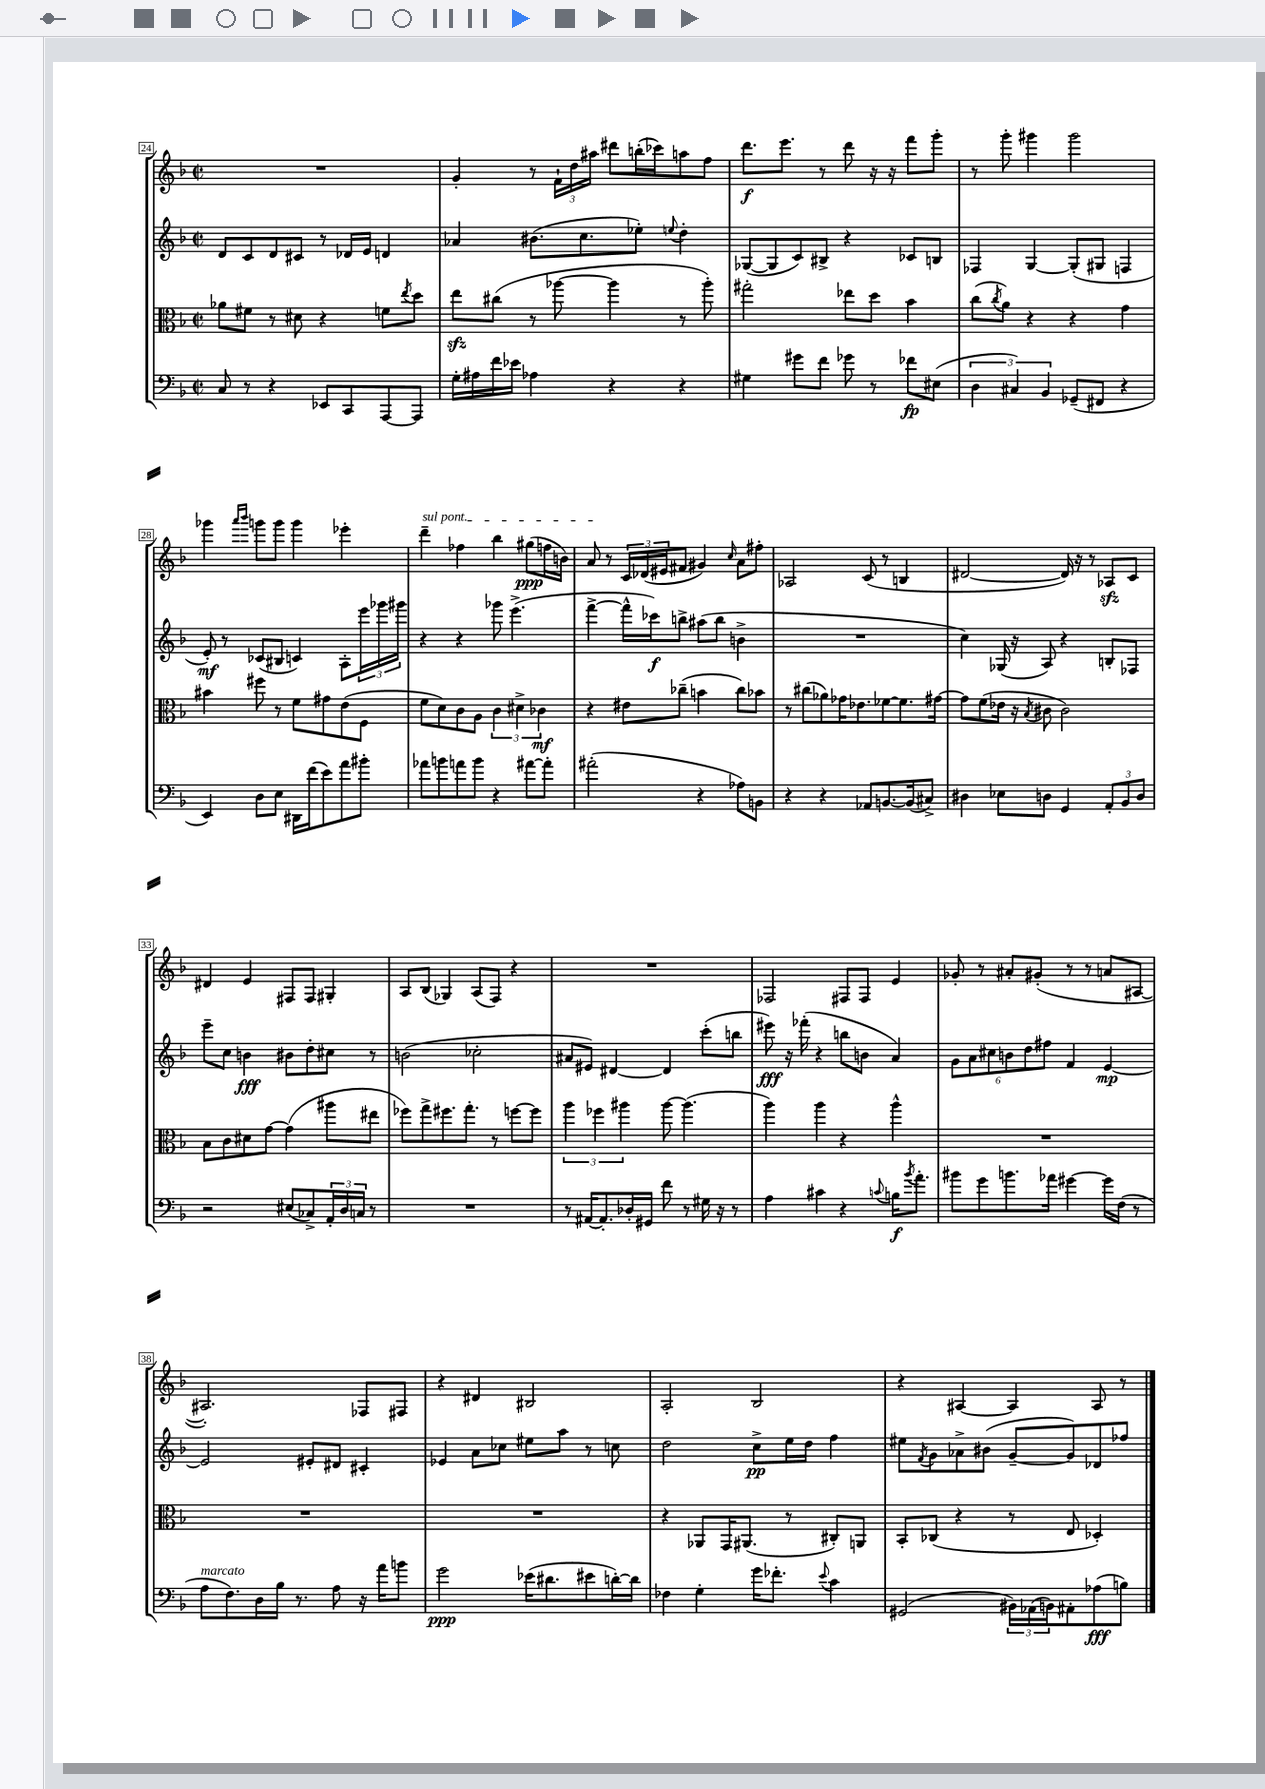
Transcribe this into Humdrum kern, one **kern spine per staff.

**kern	**dynam	**kern	**dynam	**kern	**dynam	**kern	**dynam
*part4	*part4	*part3	*part3	*part2	*part2	*part1	*part1
*staff4	*staff4	*staff3	*staff3	*staff2	*staff2	*staff1	*staff1
*clefF4	*	*clefC3	*	*clefG2	*	*clefG2	*
*k[b-]	*	*k[b-]	*	*k[b-]	*	*k[b-]	*
*M2/2	*	*M2/2	*	*M2/2	*	*M2/2	*
*met(c|)	*	*met(c|)	*	*met(c|)	*	*met(c|)	*
=24	=24	=24	=24	=24	=24	=24	=24
8C/	.	8a-X\L	.	8d/L	.	1r	.
8r	.	8f#X\J	.	8c/	.	.	.
4r	.	8r	.	8d/	.	.	.
.	.	8d#X\	.	8c#X/J	.	.	.
8EE-X/L	.	4r	.	8r	.	.	.
8CC/	.	.	.	16d-X/LL	.	.	.
.	.	.	.	16e/JJ	.	.	.
[8AAA/	.	8fn\L	.	4dn/	.	.	.
.	.	8qee/	.	.	.	.	.
8AAA/J]	.	8dd\J	.	.	.	.	.
=25	=25	=25	=25	=25	=25	=25	=25
16G'\LL	.	8eezz\L	.	4a-X/	.	4g'/	.
16A#X\	.	.	.	.	.	.	.
16f\	.	(8cc#X\J	.	.	.	.	.
16e-X\JJ	.	.	.	.	.	.	.
4A-X\	.	8r	.	(8.b#X\L	.	8r	.
.	.	[8aa-X\	.	.	.	24f`\LL	.
.	.	.	.	.	.	24dd\	.
.	.	.	.	8.cc\	.	.	.
.	.	.	.	.	.	24aa#X\JJ	.
4r	.	4aa-\]	.	.	.	8ddd#X\L	.
.	.	.	.	8ee-X'\J)	.	(16bbn'\L	.
.	.	.	.	.	.	16ccc-X\J)	.
.	.	.	.	8qqeen/	.	.	.
4r	.	8r	.	4dd'\	.	8aan\	.
.	.	8aa-'\)	.	.	.	8ff\J	.
=26	=26	=26	=26	=26	=26	=26	=26
4G#X\	.	2gg#X'\	.	([8G-X/L	.	8.ddd\L	f
.	.	.	.	8G-/]	.	.	.
.	.	.	.	.	.	8.eee\J	.
8g#X\L	.	.	.	8c/)	.	.	.
8f\J	.	.	.	8B#X^/J	.	8r	.
8g-X\	.	8ee-X\L	.	4r	.	8ddd\	.
8r	.	8dd\J	.	.	.	16r	.
.	.	.	.	.	.	16r	.
8f-X\L	fp	4b-\	.	8c-X/L	.	8fff\L	.
(8E#X\J	.	.	.	8Bn/J	.	8ggg'\J	.
=27	=27	=27	=27	=27	=27	=27	=27
6D\	.	(8cc\L	.	4F-X/	.	8r	.
.	.	8qcc/	.	.	.	.	.
.	.	8a\J)	.	.	.	8ggg'\	.
6C#X/)	.	.	.	.	.	.	.
.	.	4r	.	[4G/	.	4ggg#X\	.
6BB-/	.	.	.	.	.	.	.
(8GG-X~/L	.	4r	.	(8G'/L]	.	2ggg#\	.
8FF#X/J	.	.	.	8G#X/J	.	.	.
4r	.	4g\	.	4Fn/	.	.	.
!!LO:LB:g=z
=28	=28	=28	=28	=28	=28	=28	=28
4EE/)	.	4b#X\	.	8e'/)	mf	4ggg-X\	.
.	.	.	.	8r	.	.	.
.	.	.	.	.	.	16qqaaa/LL	.
.	.	.	.	.	.	16qqbbb-/JJ	.
8D\L	.	8ff#X\	.	(8c-X/L	.	8gggn\L	.
8E\J	.	8r	.	8B#X/J	.	8ggg\J	.
16DD#X\LL	.	8f\L	.	4cn/)	.	4ggg\	.
(16f\J	.	.	.	.	.	.	.
8e\)	.	8g#X\	.	.	.	.	.
8a\	.	(8e\	.	8A'\L	.	4eee-X'\	.
8b#X'\J	.	8F\J	.	24eee\L	.	.	.
.	.	.	.	24ggg-X\	.	.	.
.	.	.	.	24ggg#X\JJ	.	.	.
=29	=29	=29	=29	=29	=29	=29	=29
!	!	!	!	!	!	!LO:TX:a:i:t=sul pont.	!
8a-X\L	.	8f\L	.	4r	.	4ddd~\	.
8bn\	.	8d\)	.	.	.	.	.
8an\	.	8c\	.	4r	.	4ff-X\	.
8b\J	.	8A\J	.	.	.	.	.
4r	.	6c\	.	8ggg-X\	.	4bb-\	.
.	.	.	.	(4.eee^\	.	.	.
.	.	6d#X^\	.	.	.	.	.
[8a#X\L	.	.	.	.	.	(8gg#X\L	ppp
.	.	6c-X\	mf	.	.	.	.
8a#'\J]	.	.	.	.	.	16ffn\L	.
.	.	.	.	.	.	16bn\JJ)	.
=30	=30	=30	=30	=30	=30	=30	=30
(2a#X'\	.	4r	.	[4fff^\	.	8a/	.
.	.	.	.	.	.	8r	.
.	.	8e#X\L	.	16fff^^\LL]	.	24c/LL	.
.	.	.	.	.	.	(24d-X/	.
.	.	.	.	16ccc-X\J)	f	.	.
.	.	.	.	.	.	24e#X/J	.
.	.	(8cc-X~\J	.	8bbn^\J	.	8f#X/J	.
4r	.	4bn\	.	(8aa#X\L	.	4g#X/)	.
.	.	.	.	8bb\J	.	.	.
.	.	.	.	.	.	16qqcc/	.
8A-X\L)	.	8cc-\L)	.	4bn^\	.	8a\L	.
8BBn\J	.	8b-X\J	.	.	.	8ff#X'\J	.
=31	=31	=31	=31	=31	=31	=31	=31
4r	.	8r	.	1r	.	2A-X/	.
.	.	(8cc#X\L	.	.	.	.	.
4r	.	8a-X\)	.	.	.	.	.
.	.	16g-X\K	.	.	.	.	.
.	.	8.e-X\	.	.	.	.	.
8AA-X/L	.	.	.	.	.	(8c/	.
[8.BBn/	.	[8f-X\	.	.	.	8r	.
.	.	8.f-\]	.	.	.	4Bn/	.
(16BB/k]	.	.	.	.	.	.	.
8C#X^/J)	.	.	.	.	.	.	.
.	.	[16g#X\Jk	.	.	.	.	.
=32	=32	=32	=32	=32	=32	=32	=32
4D#X\	.	8g#\L]	.	4cc\)	.	[2d#X/	.
.	.	(8f\	.	.	.	.	.
8E-X\L	.	16e-X\Jk	.	(16G-X/	.	.	.
.	.	16r	.	16r	.	.	.
.	.	8qB-/	.	.	.	.	.
8Dn\J	.	8c#X\	.	8A/)	.	.	.
4GG/	.	2c#\)	.	4r	.	16d#/])	.
.	.	.	.	.	.	16r	.
.	.	.	.	.	.	8r	.
12AA'/L	.	.	.	8Bn'/L	.	8A-Xzz/L	.
12BB-/	.	.	.	.	.	.	.
.	.	.	.	8F-X/J	.	8c/J	.
12D/J	.	.	.	.	.	.	.
!!LO:LB:g=z
=33	=33	=33	=33	=33	=33	=33	=33
2r	.	8B-\L	.	8eee~\L	.	4d#X/	.
.	.	8c\	.	8cc\J	.	.	.
.	.	8d#X\	.	4bn\	fff	4e/	.
.	.	[8g\J	.	.	.	.	.
(8E#X/L	.	(4g\]	.	8b#X\L	.	8F#X/L	.
8C-X^/)	.	.	.	8dd'\	.	8F#/J	.
24AA'/L	.	8aa#X\L	.	8cc#X\J	.	4G#X'/	.
24D/	.	.	.	.	.	.	.
24Cn/JJ	.	.	.	.	.	.	.
8r	.	8ee#X\J	.	8r	.	.	.
=34	=34	=34	=34	=34	=34	=34	=34
1r	.	8ff-X\L)	.	(2bn\	.	8A/L	.
.	.	8gg^\	.	.	.	(8B-/J	.
.	.	8.ff#X\	.	.	.	4G-X/)	.
.	.	8.gg'\J	.	.	.	.	.
.	.	.	.	2cc-X'\	.	(8A/L	.
.	.	8r	.	.	.	8F/J)	.
.	.	[8ffn\L	.	.	.	4r	.
.	.	8ff\J]	.	.	.	.	.
=35	=35	=35	=35	=35	=35	=35	=35
8r	.	6aa\	.	8a#X/L	.	1r	.
[16AA#X/KL	.	.	.	8e#X/J)	.	.	.
.	.	6ff-X\	.	.	.	.	.
8.AA#'/]	.	.	.	.	.	.	.
.	.	.	.	[4d#X/	.	.	.
.	.	6aa#X\	.	.	.	.	.
16D-X'/L	.	.	.	.	.	.	.
16GG#X/JJ	.	.	.	.	.	.	.
8f\	.	[8aa#\	.	4d#/]	.	.	.
8r	.	(4.aa#\]	.	.	.	.	.
16G#X\	.	.	.	(8ccc'\L	.	.	.
16r	.	.	.	.	.	.	.
8r	.	.	.	8bbn\J	.	.	.
=36	=36	=36	=36	=36	=36	=36	=36
4A\	.	4aa\)	.	8eee#X\)	fff	2F-X/	.
.	.	.	.	16r	.	.	.
.	.	.	.	(16fff-X'\	.	.	.
4c#X\	.	4aa\	.	4r	.	.	.
4r	.	4r	.	8bbn\L	.	8F#X/L	.
.	.	.	.	8bn\J	.	8F#/J	.
8qqcn/	.	.	.	.	.	.	.
16Bn\KL	f	4aa^^\	.	4a/)	.	4e/	.
8qb-/	.	.	.	.	.	.	.
8.a'\J	.	.	.	.	.	.	.
=37	=37	=37	=37	=37	=37	=37	=37
8b#X\L	.	1r	.	12g\L	.	8g-X'/	.
.	.	.	.	12a\	.	.	.
8g\	.	.	.	.	.	8r	.
.	.	.	.	12cc#X\	.	.	.
8.bn\	.	.	.	12bn\	.	8a#X'/L	.
.	.	.	.	12dd\	.	.	.
.	.	.	.	.	.	(8g#X'/J	.
.	.	.	.	12ff#X\J	.	.	.
16a-X\Jk	.	.	.	.	.	.	.
[4g#X\	.	.	.	4f/	.	8r	.
.	.	.	.	.	.	8r	.
16g#\LL]	.	.	.	[4e/	mp	8an/L	.
(16F\JJ	.	.	.	.	.	.	.
8r	.	.	.	.	.	[8A#X/J	.
!!LO:LB:g=z
=38	=38	=38	=38	=38	=38	=38	=38
!LO:TX:a:i:t=marcato	!	!	!	!	!	!	!
8A\L	.	1r	.	2e/]	.	2.A#X'/])	.
8.F\)	.	.	.	.	.	.	.
16D\L	.	.	.	.	.	.	.
16B-\JJ	.	.	.	.	.	.	.
8.r	.	.	.	.	.	.	.
.	.	.	.	8e#X'/L	.	.	.
8A\	.	.	.	8d#X/J	.	.	.
16r	.	.	.	4c#X'/	.	8F-X/L	.
16a\KL	.	.	.	.	.	.	.
8bn\J	.	.	.	.	.	8F#X/J	.
=39	=39	=39	=39	=39	=39	=39	=39
2g\	ppp	1r	.	4e-X/	.	4r	.
.	.	.	.	8a\L	.	4d#X/	.
.	.	.	.	8cc-X\J	.	.	.
(16e-X\KL	.	.	.	8ee#X\L	.	2B#X/	.
8.d#X\	.	.	.	.	.	.	.
.	.	.	.	8aa\J	.	.	.
8e#X\	.	.	.	8r	.	.	.
[16dn'\L)	.	.	.	8ccn\	.	.	.
16d\JJ]	.	.	.	.	.	.	.
=40	=40	=40	=40	=40	=40	=40	=40
4F-X\	.	4r	.	2dd\	.	2A'/	.
4G'\	.	8AA-X/L	.	.	.	.	.
.	.	16GG/K	.	.	.	.	.
.	.	(8.AA#X/J	.	.	.	.	.
16g\KL	.	.	.	8cc^\L	pp	2B-/	.
8.f-X'\J	.	.	.	.	.	.	.
.	.	8r	.	16ee\L	.	.	.
.	.	.	.	16dd\JJ	.	.	.
8qqe/	.	.	.	.	.	.	.
4c\	.	8C#X'/L)	.	4ff\	.	.	.
.	.	8AAn/J	.	.	.	.	.
=41	=41	=41	=41	=41	=41	=41	=41
(2GG#X/	.	8BB-'/L	.	8ee#X\L	.	4r	.
.	.	.	.	8qf/	.	.	.
.	.	(8C-X/J	.	8g\	.	.	.
.	.	4r	.	8a-X^\	.	[4A#X/	.
.	.	.	.	(8b#X\J	.	.	.
24BB#X\LL)	.	8r	.	[8g~/L	.	4A#/]	.
(24AA-X\	.	.	.	.	.	.	.
24BBn\J)	.	.	.	.	.	.	.
8AA#X'\	.	8E/	.	8g/])	.	.	.
(8A-X\	fff	4D-X'/)	.	8d-X/	.	8A#/	.
8Bn\J)	.	.	.	8ff-X/J	.	8r	.
==	==	==	==	==	==	==	==
*-	*-	*-	*-	*-	*-	*-	*-
